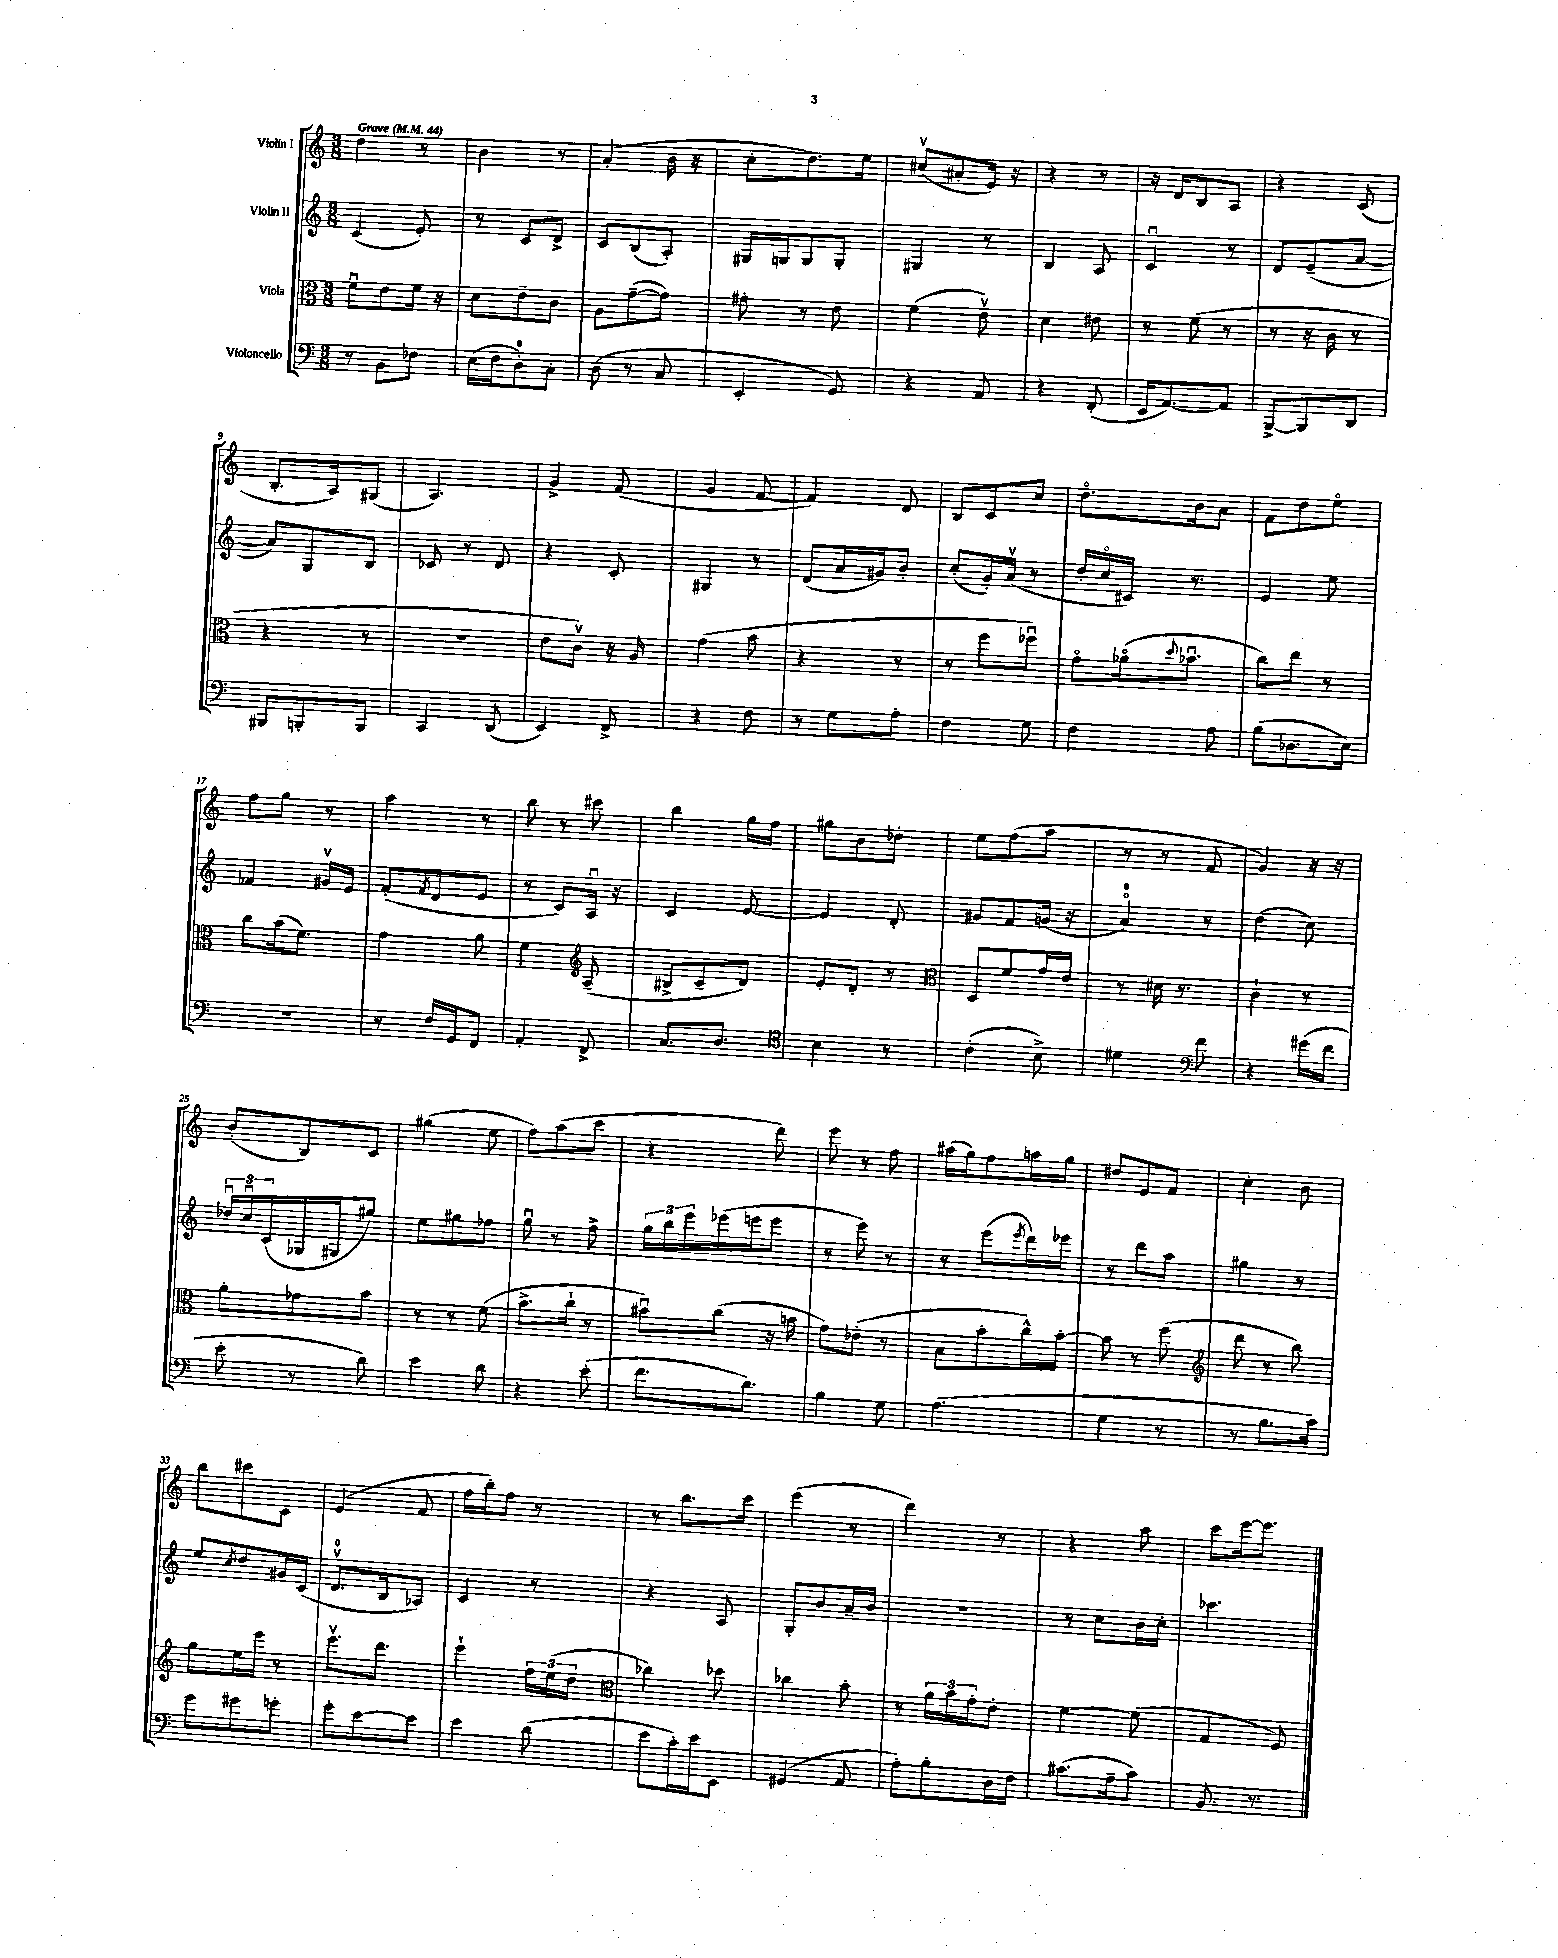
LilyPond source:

<<
\new StaffGroup <<
\new Staff = "s0" \with { instrumentName = "Violin I" } {
    \clef treble \key c \major \numericTimeSignature \time 3/8 \tempo "Grave" 4 = 44
    d''4 r8 |
    b'4 r8 |
    a'4-.( b'16 r16 |
    c''8-. d''8.) e''16 |
    cis''8\upbow( ais'8-. e'16) r16 |
    r4 r8 |
    r16 d'16 b8 a8 |
    r4 c'8( |
    b8.-. a16) gis8( |
    a4.) |
    g'4-> f'8( |
    g'4 f'8~ |
    f'4) d'8 |
    b8 c'8 c''8 |
    d''8.\flageolet b'16 a'8 |
    f'8 d''8 e''8\flageolet |
    f''8 g''8 r8 |
    a''4 r8 |
    b''8 r8 cis'''8 |
    b''4 g''16 f''16 |
    gis''8 b'8 des''8-. |
    e''8 f''8( a''8 |
    r8 r8 f'8 |
    g'4) r16 r16 |
    b'8-.( b8) c'8 |
    gis''4( e''8 |
    f''8) a''8( c'''8 |
    r4 d'''8) |
    e'''8 r8 f''8 |
    ais''16( g''16) f''8 a''16 g''16 |
    dis''8 e'8 f'8 |
    c''4-. b'8 |
    b''8 cis'''8 c'8 |
    e'4( f'8 |
    f''16 b''16-.) f''8 r8 |
    r8 b''8. c'''16 |
    e'''4( r8 |
    d'''4) r8 |
    r4 a''8 |
    c'''8 e'''16~ e'''8. \bar "|." |
}
\new Staff = "s1" \with { instrumentName = "Violin II" } {
    \clef treble \key c \major \numericTimeSignature \time 3/8
    c'4( e'8-.) |
    r8 c'8 d'8-> |
    c'8 b8( a8-.) |
    gis16 g16 g8 g8-. |
    gis4 r8 |
    b4 a8 |
    c'4\downbow r8 |
    d'8 e'8--( a'8~ |
    a'8) g8 b8 |
    ces'8 r8 d'8 |
    r4 c'8-. |
    gis4 r8 |
    d'8( a'16 gis'16) b'8-. |
    c''8-.( g'16-.) a'16\upbow( r8 |
    d''16-. c''16\flageolet cis'16) r8. |
    e'4 e''8 |
    fes'4 gis'16\upbow e'16 |
    f'8-.( \acciaccatura { f'8 } d'8 e'8 |
    r8 c'8) a16\downbow r16 |
    c'4 e'8~ |
    e'4 d'8-. |
    gis'8 f'8 g'16( r16 |
    a'4-0\flageolet) r8 |
    d''4( c''8) |
    \tuplet 3/2 { des''16\downbow c''16\downbow c'16( } ges16 gis16 gis''8) |
    e''8 gis''8 fes''8 |
    g''8\downbow r8 f''8-> |
    \tuplet 3/2 { g''16 b''16 e'''16 } ees'''16( e'''16 e'''8 |
    r8 e'''8) r8 |
    r8 e'''8( \acciaccatura { e'''8 } d'''16) ees'''16 |
    r8 d'''8 a''8 |
    gis''4 r8 |
    e''8 \acciaccatura { c''8 } d''8 gis'16 c'16( |
    d'8.-0\upbow b16 aes8) |
    c'4 r8 |
    r4 a8 |
    g8-. b'8 a'16-- b'16 |
    R4. |
    r8 c''8 b'16 c''16-. |
    ces'''4. \bar "|." |
}
\new Staff = "s2" \with { instrumentName = "Viola" } {
    \clef alto \key c \major \numericTimeSignature \time 3/8
    f'8\downbow e'8 f'16 r16 |
    d'8 e'8-- c'8 |
    a8 g'8~--( g'8) |
    gis'8-. r8 e'8 |
    f'4( e'8\upbow) |
    d'4 eis'8 |
    r8 f'8( r8 |
    r8 r16 c'16 r8 |
    r4 r8 |
    R4. |
    e'8 c'8\upbow) r16 a16 |
    g'4( b'8 |
    r4 r8 |
    r8 f''8 fes''8\downbow) |
    g'8\flageolet aes'16\flageolet( \appoggiatura { d''8 } bes'8.\downbow |
    c''8) e''8 r8 |
    c''8 b'16( f'8.) |
    g'4 a'8 |
    f'4 \clef treble a8--( |
    bis8-> c'8-- d'8) |
    e'8-. d'8-. r8 |
    \clef alto d8 f'8 g'16 e'16 |
    r8 dis'16 r8. |
    c'4-! r8 |
    a'8-. ges'8 b'8 |
    r8 r8 f'8( |
    b'8.-> c''16-! r8 |
    bis'8\downbow) c''8( r16 b'16 |
    g'8) ees'8-.( r8 |
    b8 b'8-. c''16-^) b'16~-. |
    b'8 r8 f''8( |
    \clef treble d'''8 r8 b''8) |
    g''8 e''16 e'''16 r8 |
    e'''8.\upbow d'''8. |
    e'''4-! \tuplet 3/2 { f''16 e''16( d''16 } |
    \clef alto ces''4) des''8 |
    ces''4 b'8-. |
    r8 \tuplet 3/2 { a'16 b'16 g'16-. } e'8-. |
    f'4~ f'8( |
    g4 f8) \bar "|." |
}
\new Staff = "s3" \with { instrumentName = "Violoncello" } {
    \clef bass \key c \major \numericTimeSignature \time 3/8
    r8 b,8 fes8 |
    e16( f16 d8-0-.) c8-. |
    d8( r8 c8 |
    e,4-. g,8) |
    r4 a,8 |
    r4 f,8-.( |
    e,16 a,8.~) a,8 |
    b,,8~-> b,,8 d,8 |
    bis,,8 b,,8-. b,,8 |
    c,4 d,8( |
    e,4) f,8-> |
    r4 f8 |
    r8 g8 a8-. |
    f4 g8 |
    f4 a8 |
    b8( des8. e16) |
    R4. |
    r8 f16 g,16 f,8 |
    a,4-. f,8-> |
    c8. d8. |
    \clef tenor b4 r8 |
    c'4-.( b8->) |
    dis'4 \clef bass f'8 |
    r4 gis'16( f'16 |
    e'8-. r8 d'8) |
    e'4 d'8 |
    r4 e'8-.( |
    f'8. d'8.) |
    b4 g8 |
    a4.( |
    g4 r8 |
    r8 b8. c'16) |
    g'8 gis'8 g'8-. |
    g'8-. e'8~ e'8 |
    e'4 d'8( |
    e'8 c'16-.) e'16 e,8 |
    gis,4( a,8 |
    a8-.) b8-. d16 f16 |
    cis'8.( a16-- cis'8) |
    b,8. r8. \bar "|." |
}
>>
>>
